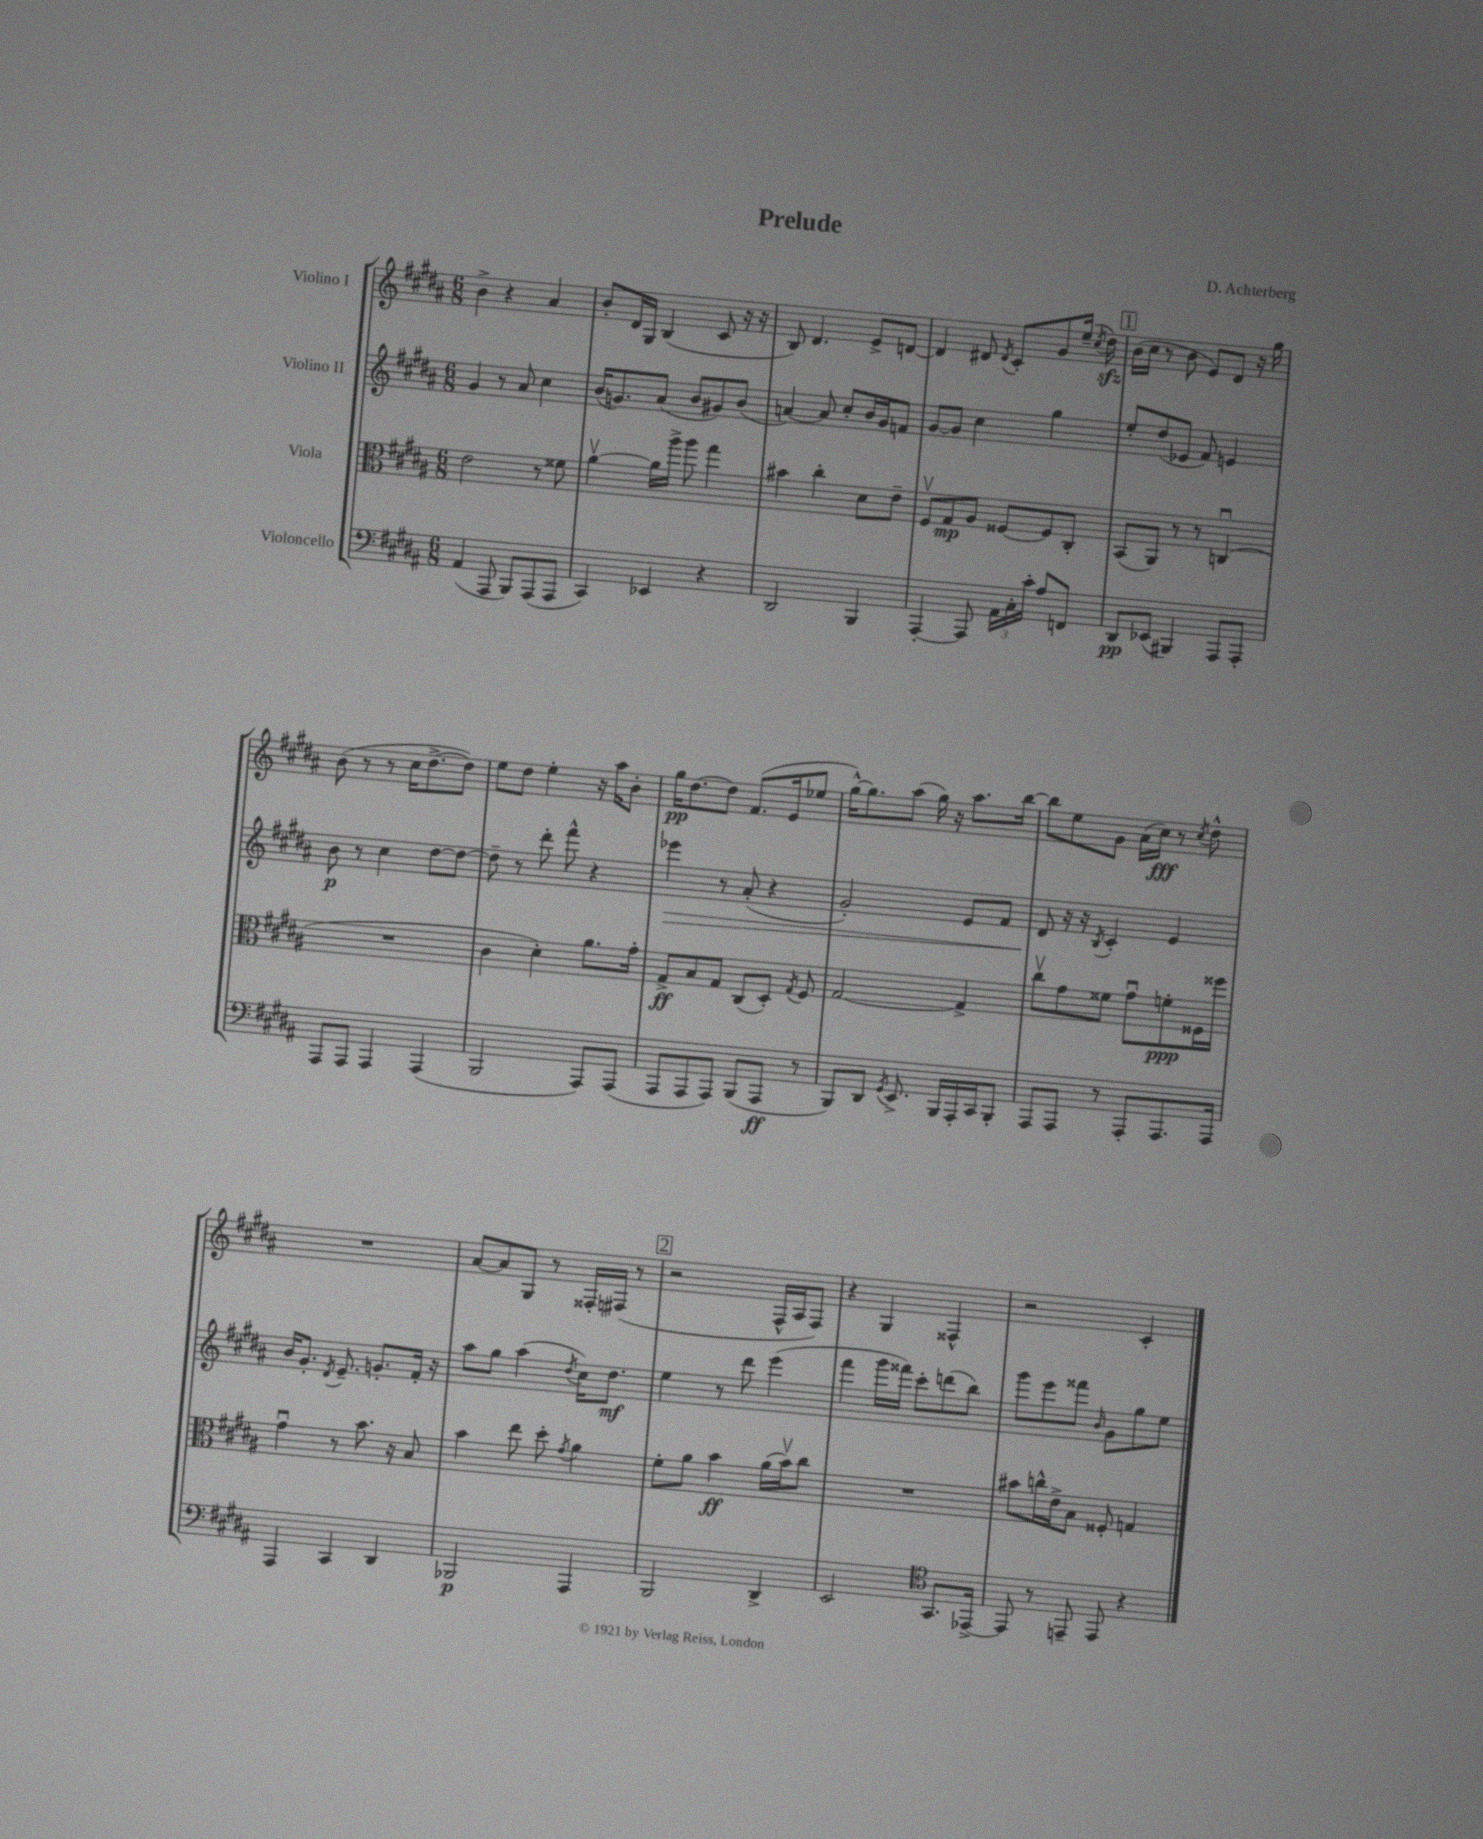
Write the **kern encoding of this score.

**kern	**kern	**kern	**kern
*staff4	*staff3	*staff2	*staff1
*clefF4	*clefC3	*clefG2	*clefG2
*k[f#c#g#d#a#]	*k[f#c#g#d#a#]	*k[f#c#g#d#a#]	*k[f#c#g#d#a#]
*M6/8	*M6/8	*M6/8	*M6/8
(4AA#	2e	4g#	4b^
8AAA#	.	8r	4r
8BBB)	.	8a#	.
(8AAA#	8r	4cc#	4a#
8AAA#	8f##	.	.
=	=	=	=
4CC#)	[4a#v	(16b	8b'
.	.	8.g)	.
.	.	.	16d#
.	.	.	16G#
4EE-	16a#]	(8a#	(4B
.	16aa#^	.	.
.	8aa#	8b	.
4r	4gg#	8g#)	8c#
.	.	(8b	16r
.	.	.	16r
=	=	=	=
2DD#	4b#	[4a)	8B)
.	.	.	4.d#
.	4cc#'	8a]	.
.	.	8cc#'	.
4BBB	8d#	16b	8e^
.	.	16g#	.
.	8e~	8f	[8d
=	=	=	=
[4AAA#'	8F#v	[8g#	4d]
.	8G#	8g#]	.
8AAA#]	8A#	4cc#	8d#
.	.	.	8qd#
24AA#	[8F##	.	8c#'
24C#'	.	.	.
24c#'	.	.	.
8A#	8F##]	4gg#	8g#
8FF	8C#'	.	(16ee~
.	.	.	8qcc#
.	.	.	16dd#)
=	=	=	=
8DD#	(8BB	8ee'	(16b
.	.	.	16cc#
(8EE-	8AA#)	(8dd#	8r
4BBB#)	8r	8e-	8b
.	8r	8f#)	8e)
8AAA#	(4Cu	4e	8d#
8AAA#'	.	.	16r
.	.	.	16gg#
=	=	=	=
8AAA#	2.r	8b	(8b
8AAA#	.	8r	8r
4AAA#	.	4cc#	8r
.	.	.	16cc#
.	.	.	[8.dd#^
(4AAA#	.	[8dd#	.
.	.	8dd#_	8dd#])
=	=	=	=
2BBB	4c#	8dd#~]	8ee
.	.	8r	8dd#
.	4d#')	8ddd#'	4ee'
.	.	8fff#^^	.
8AAA#)	8.a#	4r	16r
.	.	.	16aa#
(8AAA#	.	.	8b'
.	16g#'	.	.
=	=	=	=
8AAA#	8G#^	4eee-	16gg#
.	.	.	[8.dd#
8AAA#	8B	.	.
8AAA#)	8G#	8r	8dd#]
(8BBB	(8C#	(8a#'	(8.f#
8AAA#	8D#')	4r	.
.	.	.	16e
.	8qG#	.	.
8r	8F#	.	8ee-
=	=	=	=
8BBB)	[2G#	2g#')	[16gg#^^)
.	.	.	8.gg#]
8DD#	.	.	.
8qGG#	.	.	.
8.EE^	.	.	(8aa#
.	.	.	16gg#)
16BBB	.	.	16r
16AAA#'	4G#^]	8e	8.aa#
16CC#	.	.	.
8BBB'	.	8f#	.
.	.	.	[16bb
=	=	=	=
8AAA#	8cc#v	8d#	8bb]
8AAA#	8g#	16r	8ee
.	.	16r	.
.	.	8qB	.
8r	8f##	4c#'	8g#
8AAA#'	8g#u	.	(16a#
.	.	.	16cc#)
8.AAA#	8f'	4e	8r
.	.	.	8qcc#
.	16F##	.	8dd#^^
16AAA#	16ff##	.	.
=	=	=	=
4AAA#	4g#u	16b	2.r
.	.	8.g#'	.
.	.	8qd#	.
4CC#	8r	8.e~	.
.	8.b	.	.
.	.	8.g'	.
4DD#	.	.	.
.	16r	.	.
.	8B	16f#'	.
.	.	16r	.
=	=	=	=
2BBB-	4b	8aa#	[8a#
.	.	8gg#	8a#]
.	8ee	(4aa#	8G#
.	8dd#'	.	8r
.	8qg#	8qdd#	.
4AAA#	4a#	16cc#)	16F##'
.	.	8.dd#	(16F#
.	.	.	8r
=	=	=	=
2BBB	8f#'	4ee	2r
.	8a#	.	.
.	4b	8r	.
.	.	8ddd#	.
4DD#^	(16a#	(4eee	16F#^^
.	16bv)	.	16A#
.	8cc#	.	8F#)
=	=	=	=
2EE	2.r	4fff#	4r
.	.	16ggg#	4G#
.	.	16fff##)	.
.	.	8ccc#'	.
*clefC4	*	*	*
8.GG#	.	(8ddd	4F##^^
.	.	8bb)	.
[16EE-^	.	.	.
=	=	=	=
8EE-]	8b#	8ggg#	2r
8r	16cc^^	8eee	.
.	16e^	.	.
8EE~	8B	8fff##	.
.	.	16qqb	.
8EE	8F##'	8g#	.
4r	4G	8gg#	4c#'
.	.	8ee	.
==	==	==	==
*-	*-	*-	*-
